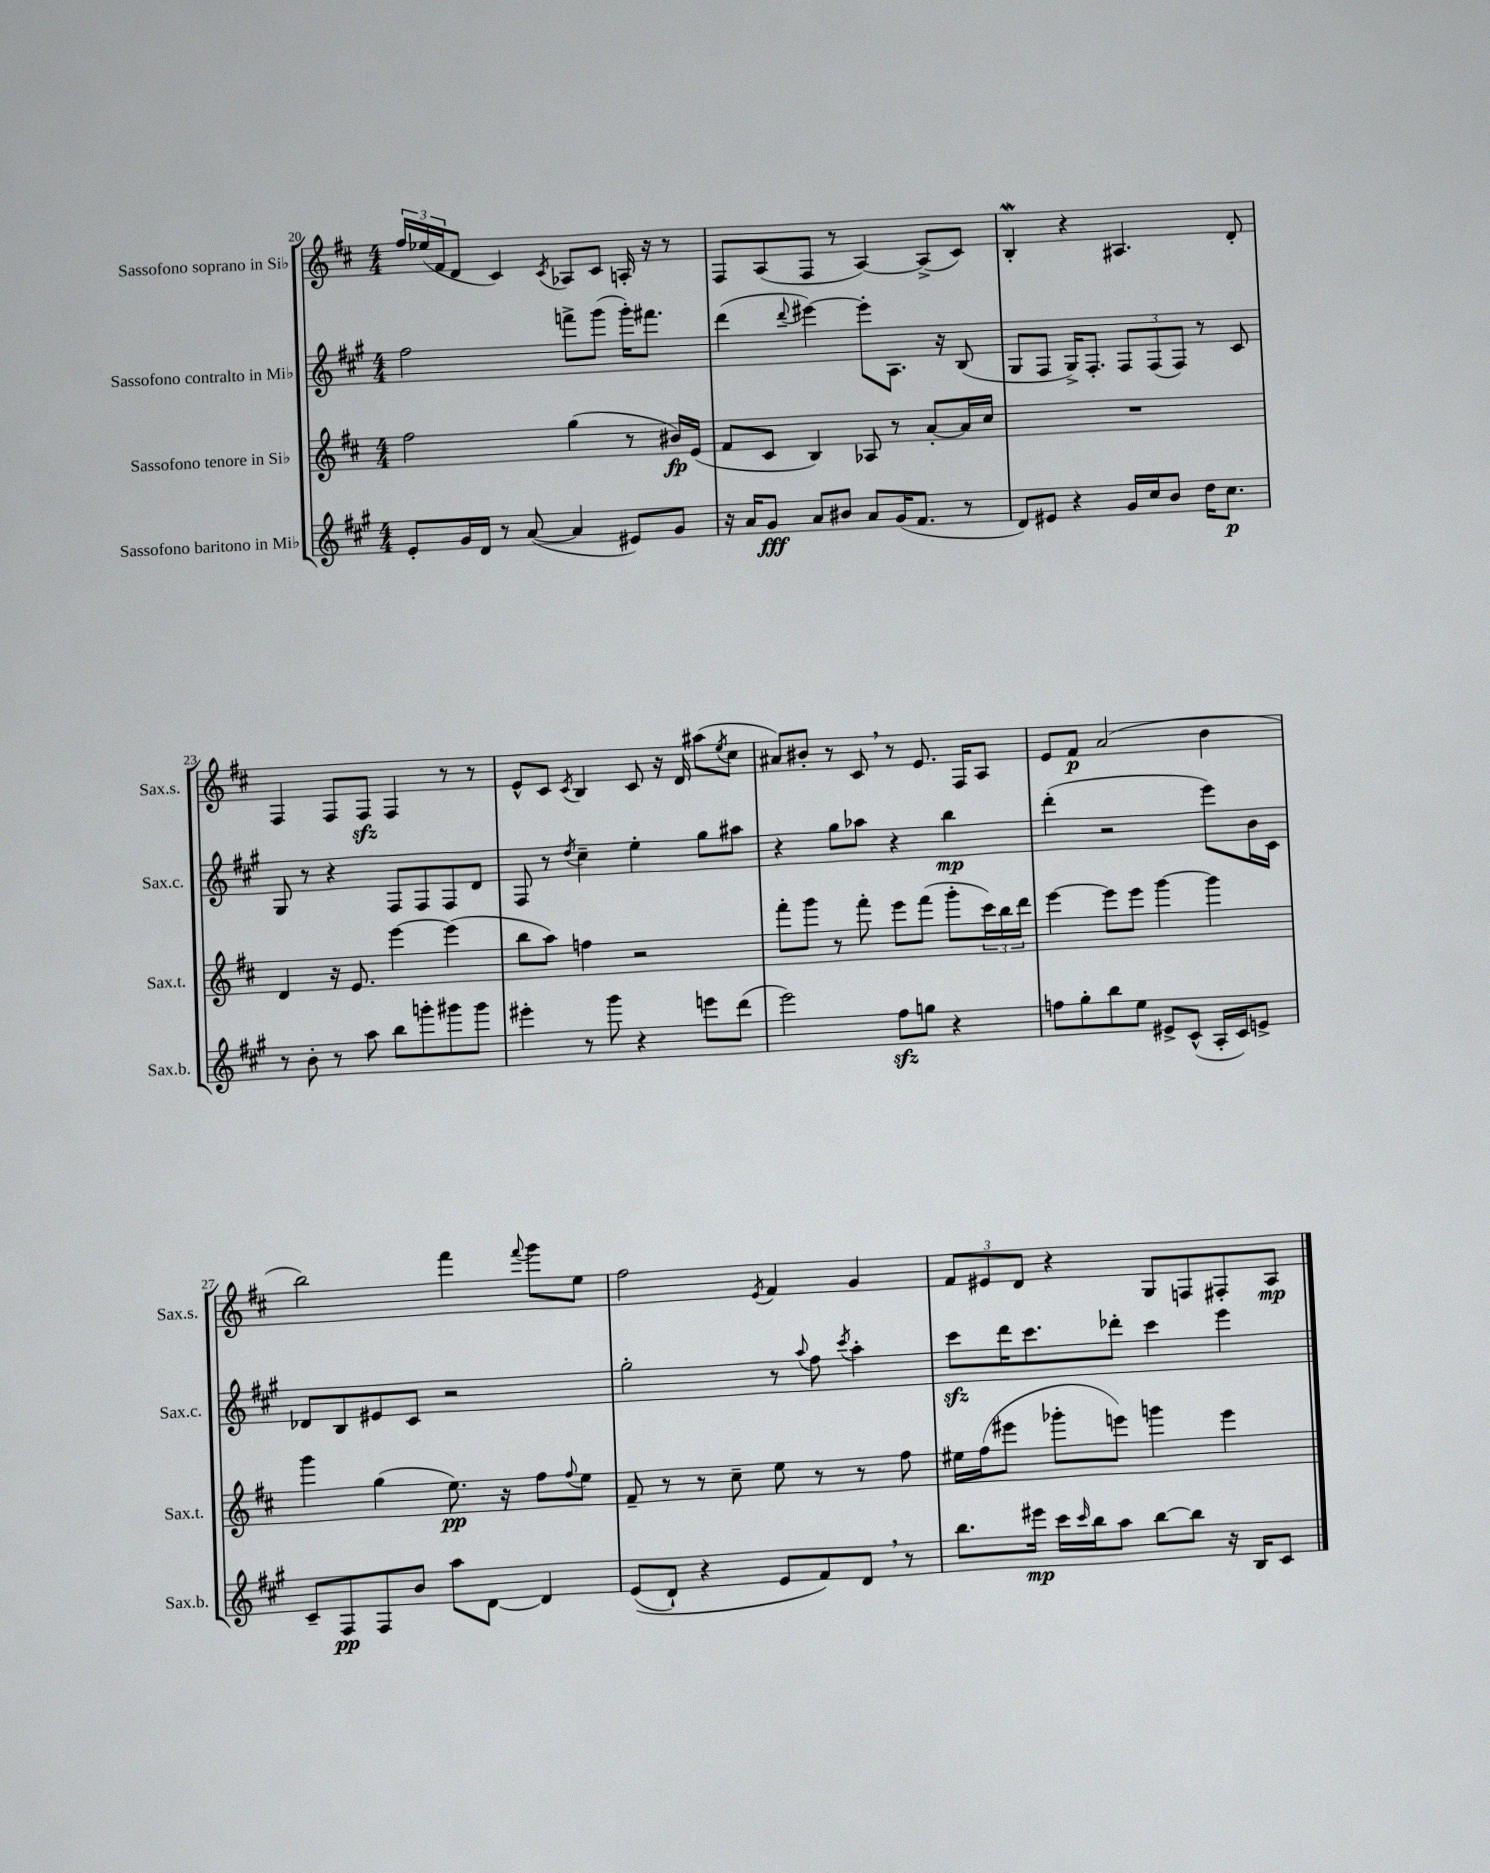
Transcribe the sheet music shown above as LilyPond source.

<<
\new StaffGroup <<
\new Staff = "s0" \with { instrumentName = "Sassofono soprano in Sib" shortInstrumentName = "Sax.s." } {
    \clef treble \key d \major \numericTimeSignature \time 4/4
    \tuplet 3/2 { fis''16 ees''16( fis'16 } d'8 cis'4) \acciaccatura { cis'8 } aes8 cis'8 a16-. r16 r8 |
    fis8 a8( fis8 r8 a4~) a8->( cis'8) |
    b4-.\mordent r4 ais4. d'8-. |
    fis4 fis8 fis8\sfz fis4 r8 r8 |
    e'8-^ cis'8 \acciaccatura { cis'8 } b4 cis'8 r16 d'16 ais''8( \acciaccatura { e''8 } cis''8 |
    ais'8) bis'8-. r8 cis'8 \breathe r8 e'8. fis16 a8 |
    e'8 fis'8\p a'2( b'4 |
    b''2) fis'''4 \appoggiatura { fis'''8 } g'''8 e''8 |
    fis''2 \acciaccatura { e'8 } fis'4 g'4 |
    \tuplet 3/2 { fis'8 eis'8 d'8 } r4 g8 f8 fis8-. a8\mp \bar "|." |
}
\new Staff = "s1" \with { instrumentName = "Sassofono contralto in Mib" shortInstrumentName = "Sax.c." } {
    \clef treble \key a \major \numericTimeSignature \time 4/4
    fis''2 f'''8-> gis'''8( gis'''16-.) fis'''8. |
    d'''4( \appoggiatura { d'''8 } eis'''4~) eis'''8-. a8. r16 b8( |
    gis8 fis8 gis16->) fis8.-. \tuplet 3/2 { fis8 fis8( fis8) } r8 cis'8 |
    gis8 r8 r4 fis8 fis8 fis8 d'8 |
    fis8 r8 \acciaccatura { d''8 } cis''4-- e''4-. gis''8 ais''8 |
    r4 gis''8 aes''8 r4 b''4\mp |
    d'''4-.( r2 e'''8) b'16 cis'16 |
    des'8 b8 eis'8 cis'8 r2 |
    gis''2-. r8 \appoggiatura { a''8 } fis''8 \acciaccatura { cis'''8 } a''4-. |
    cis'''8\sfz d'''16 cis'''8. des'''8-. cis'''4 e'''4 \bar "|." |
}
\new Staff = "s2" \with { instrumentName = "Sassofono tenore in Sib" shortInstrumentName = "Sax.t." } {
    \clef treble \key d \major \numericTimeSignature \time 4/4
    fis''2 g''4( r8 bis'16\fp) e'16( |
    fis'8 cis'8 b4) aes8 r8 a'8~-. a'16 cis''16 |
    R1 |
    d'4 r16 e'8. e'''4~ e'''4( |
    b''8 a''8) f''4 r2 |
    fis'''8-. g'''8 r8 fis'''8-. e'''8 fis'''8( g'''8-. \tuplet 3/2 { cis'''16) b''16 d'''16 } |
    e'''4~ e'''8 e'''8 g'''4~ g'''4 |
    g'''4 g''4( e''8.\pp) r16 fis''8 \appoggiatura { fis''8 } e''8 |
    fis'8-- r8 r8 cis''8-- e''8 r8 r8 fis''8 |
    eis''16 fis''16( eis'''8 ges'''8-. e'''8) g'''4 e'''4 \bar "|." |
}
\new Staff = "s3" \with { instrumentName = "Sassofono baritono in Mib" shortInstrumentName = "Sax.b." } {
    \clef treble \key a \major \numericTimeSignature \time 4/4
    e'8-. gis'16 d'16 r8 a'8~( a'4 eis'8) gis'8 |
    r16 a'16 gis'8\fff a'8 bis'8 a'8 gis'16( fis'8. r8 |
    d'8) eis'8 r4 gis'16 cis''16 b'8 d''16 cis''8.\p |
    r8 b'8-. r8 a''8 b''8 g'''8-. gis'''8 gis'''8 |
    eis'''4-. r8 gis'''8 r4 e'''8 d'''8( |
    e'''2) fis''8\sfz g''8 r4 |
    f''8 gis''8-. b''8 e''8 eis'8-> cis'8-^( a16-. cis'16) e'8-> |
    cis'8-- fis8\pp fis8 b'8 a''8 d'8~ d'4 |
    e'8(\( d'8-!) r4 e'8 fis'8\) d'8 \breathe r8 |
    b''8. eis'''16\mp cis'''16 \grace { cis'''16 } b''16 a''8 b''8~ b''8 r16 b16 cis'8 \bar "|." |
}
>>
>>
\layout { \context { \Score currentBarNumber = #20 } }
